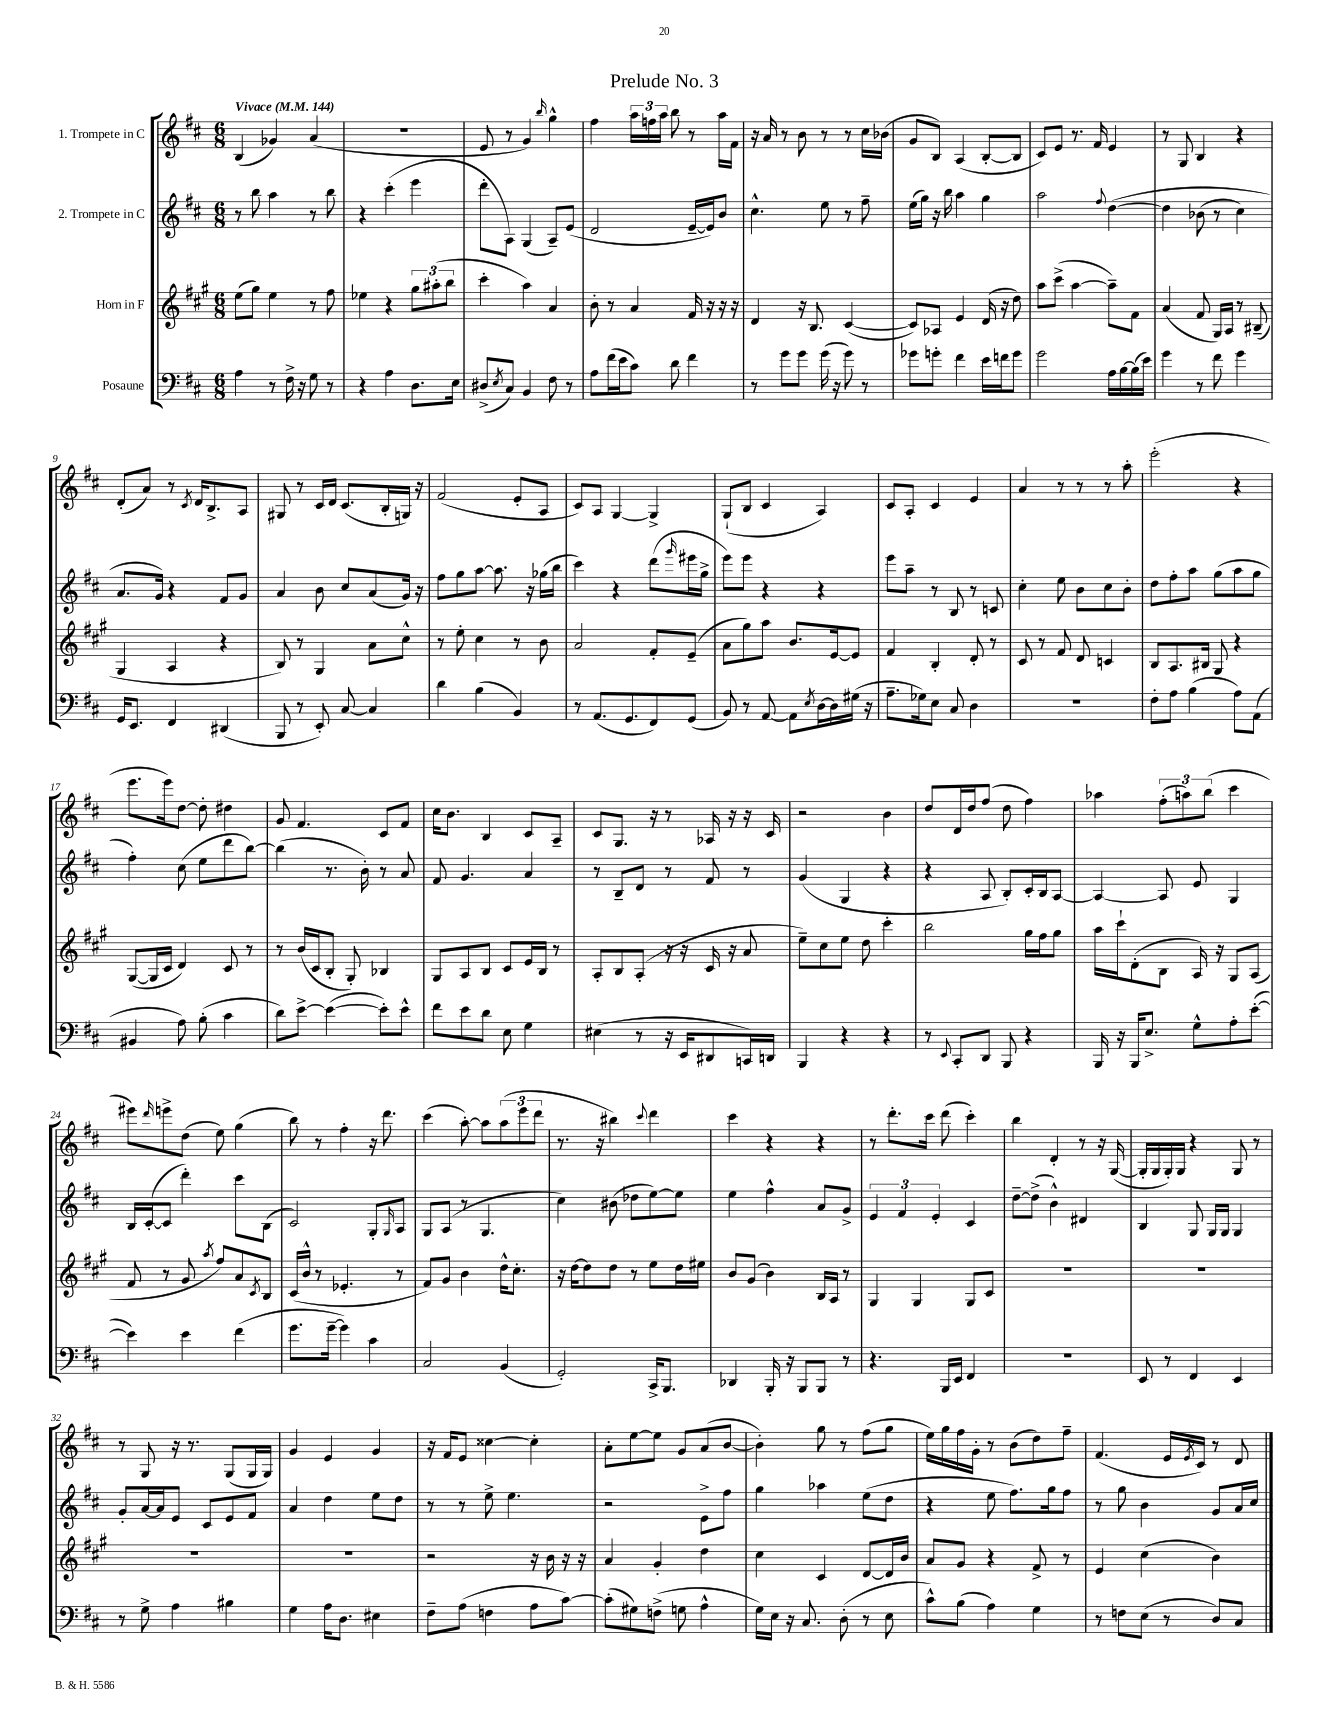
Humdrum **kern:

**kern	**kern	**kern	**kern
*part4	*part3	*part2	*part1
*staff4	*staff3	*staff2	*staff1
*I"Posaune	*I"Horn in F	*I"2. Trompete in C	*I"1. Trompete in C
*clefF4	*clefG2	*clefG2	*clefG2
*k[f#c#]	*k[f#c#g#]	*k[f#c#]	*k[f#c#]
*M6/8	*M6/8	*M6/8	*M6/8
*MM144	*MM144	*MM144	*MM144
=1	=1	=1	=1
!	!	!	!LO:TX:a:B:t=Vivace
4A\	(8ee\L	8r	(4B/
.	8gg#\J)	8bb\	.
8r	4ee\	4aa\	4g-X/)
16F#^\	.	.	.
16r	.	.	.
8G\	8r	8r	(4a/
8r	8ff#\	8bb\	.
=2	=2	=2	=2
4r	4ee-X\	4r	2.r
4A\	4r	(4ccc#'\	.
8.D\L	12gg#\L	4eee\	.
.	(12aa#X'\	.	.
.	12bb\J	.	.
16E\Jk	.	.	.
=3	=3	=3	=3
(8D#X^/L	4ccc#'\	8ddd'\L	8e/
8qE/	.	.	.
8C#/J)	.	8A\J)	8r
4BB/	4aa\)	(4G/	4g/)
.	.	.	16qqbb/
8F#\	4a/	8A~/L)	4gg^^\
8r	.	(8e/J	.
=4	=4	=4	=4
8A\L	8b'\	2d/	4ff#\
(16f#\L	8r	.	.
16e\J	.	.	.
8c#\J)	4a/	.	24aa\LL
.	.	.	24ffn\
.	.	.	24aa\JJ
8d\	.	.	8bb\
4f#\	16f#/	[16e~/LL	8r
.	16r	16e/J])	.
.	16r	8b/J	16aa\LL
.	16r	.	16f#\JJ
=5	=5	=5	=5
8r	4d/	4.cc#^^\	16r
.	.	.	16a/
8g\L	.	.	8r
8g\J	16r	.	8b\
.	8.B/	.	.
(16g\	.	8ee\	8r
16r	.	.	.
8g\)	([4c#/	8r	8r
8r	.	8ff#~\	16cc#\LL
.	.	.	(16b-X\JJ
=6	=6	=6	=6
8g-X\L	8c#/L])	(16ee\LL	8g/L
.	.	16gg\JJ)	.
8gn'\J	8A-X/J	16r	8B/J)
.	.	16bb\	.
4f#\	4e/	4aa\	(4A/
16e\LL	(16d/	4gg\	[8B'/L
16fn\J	16r	.	.
8g\J	8dd\)	.	8B/J]
=7	=7	=7	=7
2g\	8aa\L	2aa\	8c#/L)
.	(8ccc#^\J	.	8e/J
.	[4aa\	.	8.r
.	.	.	16f#/
.	.	8qqff#/	.
16A\LL	8aa~\L])	([4dd\	4e/
[16B\	.	.	.
(16B\]	8f#\J	.	.
16e\JJ)	.	.	.
=8	=8	=8	=8
4g\	(4a/	4dd\]	8r
.	.	.	8G/
8r	8f#/	(8b-X\	4B/
8f#\	16G#/LL)	8r	.
.	16A/JJ	.	.
4g\	8r	4cc#\)	4r
.	(8B#X~/	.	.
!!LO:LB:g=z
=9	=9	=9	=9
16GG/KL	4G#/	8.a/L	(8d'/L
8.EE/J	.	.	.
.	.	.	8a/J)
.	.	16g/Jk)	.
4FF#/	4A/	4r	8r
.	.	.	8qc#/
.	.	.	16d/KL
.	.	.	8.B^/
(4DD#X/	4r	8f#/L	.
.	.	8g/J	8A/J
=10	=10	=10	=10
8BBB/	8B/)	4a/	8G#X/
8r	8r	.	8r
8EE'/)	4G#/	8b\	16c#/LL
.	.	.	16d/JJ
[8C#/	.	8cc#/L	(8.c#/L
4C#/]	8a\L	(8a/	.
.	.	.	16B'/L
.	8cc#^^\J	16g/Jk)	16Gn/JJ)
.	.	16r	16r
=11	=11	=11	=11
4d\	8r	8ff#\L	(2f#/
.	8ee'\	8gg\	.
(4B\	4cc#\	[8aa\J	.
.	.	8.aa\]	.
4BB/)	8r	.	8e'/L
.	.	16r	.
.	8b\	(16gg-X\LL	8A/J
.	.	16bb\JJ	.
=12	=12	=12	=12
8r	2a/	4ccc#\)	8c#/L)
(8.AA/L	.	.	8A/J
.	.	4r	[4G/
8.GG/	.	.	.
8FF#/)	8f#'/L	(8ddd\L	4G^/]
.	.	16qqggg/	.
(8GG/J	(8e~/J	16eee#X\L	.
.	.	16gg^\JJ	.
=13	=13	=13	=13
8BB/)	8a\L	8eee\L)	(8G`/L
8r	8gg#\)	8eee\J	8B/J
[8AA/	8aa\J	4r	4c#/
8AA\L]	8.b/L	.	.
8qE/	.	.	.
[16D\L	.	4r	4A/)
16D\]	[16e/k	.	.
(16G#X\JJ	8e/J]	.	.
16r	.	.	.
=14	=14	=14	=14
8.A~\L	4f#/	8eee\L	8c#/L
.	.	8aa~\J	8A'/J
16G-X\k)	.	.	.
8E\J	4B'/	8r	4c#/
8C#/	.	8B/	.
4D\	8d'/	8r	4e/
.	8r	8cn/	.
=15	=15	=15	=15
2.r	8c#/	4cc#'\	4a/
.	8r	.	.
.	8f#/	8ee\	8r
.	8d/	8b\L	8r
.	4cn/	8cc#\	8r
.	.	8b'\J	8aa'\
=16	=16	=16	=16
8F#'\L	8B/L	8dd\L	(2eee'\
8A\J	8.A/	8ff#'\	.
(4B\	.	8aa\J	.
.	16B#X/Jk	.	.
.	8G#/	(8gg\L	.
8A\L)	4r	8aa\	4r
(8AA\J	.	8gg\J	.
!!LO:LB:g=z
=17	=17	=17	=17
4BB#X/	([8G#/L	4ff#'\)	8.eee\L
.	16G#/L]	.	.
.	16c#/JJ	.	16eee\k)
8A\)	4d/)	(8cc#\	[8dd\J
(8B'\	.	8ee\L	8dd'\]
4c#\	8c#/	8ddd\	4dd#X\
.	8r	[8bb\J)	.
=18	=18	=18	=18
8d\L)	8r	(4bb\]	8g/
[8e^\J	(16b/LL	.	4.f#/
.	16c#/J	.	.
(4e\_	8B'/J	8.r	.
.	8G#'/)	.	.
.	.	16b'\)	.
8e'\L])	4B-X/	8r	8c#/L
8e^^\J	.	8a/	8f#/J
=19	=19	=19	=19
8f#\L	8G#/L	8f#/	16cc#\KL
.	.	.	8.b\J
8e\	8A/	4.g/	.
8d\J	8B/J	.	4B/
8E\	8c#/L	.	.
4G\	16e/L	4a/	8c#/L
.	16B/JJ	.	.
.	8r	.	8A~/J
=20	=20	=20	=20
(4E#X\	8A'/L	8r	8c#/L
.	8B/	8B~/L	8.G/J
8r	(8A'/J	8d/J	.
.	.	.	16r
16r	16r	8r	8r
16EE/KL	16r	.	.
8DD#X/	16c#/	8f#/	16A-X/
.	16r	.	16r
16CCn/L)	8a/	8r	16r
16DDn/JJ	.	.	16c#/
=21	=21	=21	=21
4BBB/	8ee~\L)	(4g/	2r
.	8cc#\	.	.
4r	8ee\J	4G/	.
.	8dd\	.	.
4r	4ccc#'\	4r	4b\
=22	=22	=22	=22
8r	2bb\	4r	8dd/L
8qqEE/	.	.	.
8CC#'/L	.	.	16d/L
.	.	.	16dd/J
8DD/J	.	8A/	(8ff#/J
8BBB/	.	8B'/L)	8dd\
4r	16gg#\LL	16c#'/L	4ff#\)
.	16ff#\J	16B/J	.
.	8gg#\J	[8A/J	.
=23	=23	=23	=23
16BBB/	16aa\LL	4A/_	4aa-X\
16r	16ccc#`\J	.	.
16BBB/KL	(8d'\	.	.
8.E^/J	.	.	.
.	8B\J	8A/]	(12ff#'\L
.	.	.	12aan\)
8G^^\L	16A/)	8e/	.
.	.	.	(12bb\J
.	16r	.	.
8A'\	8G#/L	4G/	4ccc#\
([8e'\J	(8A/J	.	.
!!LO:LB:g=z
=24	=24	=24	=24
4e\])	8f#/	16B/LL	8eee#X\L)
.	.	([16c#'/J	.
.	.	.	16qqddd/
.	8r	8c#/J]	8eeen^\
4e\	8g#/	4ddd'\)	(8dd\J
.	8qaa/	.	.
.	8ff#/L)	.	8ee\)
(4f#\	8a/	8ccc#\L	(4gg\
.	8qc#/	.	.
.	8B/J	(8B\J	.
=25	=25	=25	=25
8.g\L	(16c#/LL	2c#/)	8bb\)
.	16b^^/JJ	.	.
.	8r	.	8r
[16g~\Jk	.	.	.
4g\])	4.e-X'/	.	4ff#'\
4c#\	.	8G'/L	16r
.	.	.	8.ddd\
.	.	16qqG/	.
.	8r	8A/J	.
=26	=26	=26	=26
2C#/	8f#/L)	8G/L	(4ccc#\
.	8g#/J	(8A/J	.
.	4b\	8r	[8aa'\)
.	.	4.G/	8aa\L]
(4BB/	16dd^^\KL	.	(12aa\
.	8.cc#'\J	.	.
.	.	.	12eee\
.	.	.	12ddd\J
=27	=27	=27	=27
2GG'/)	16r	4cc#\)	8.r
.	[16dd\KL	.	.
.	8dd\]	.	.
.	.	.	16r
.	8dd\J	(8b#X\	4bb#X\)
.	8r	8dd-X\L	.
.	.	.	8qqccc#/
16CC#^/KL	8ee\L	[8ee\)	4ddd\
8.BBB/J	.	.	.
.	16dd\L	8ee\J]	.
.	16ee#X\JJ	.	.
=28	=28	=28	=28
4DD-X/	8b/L	4ee\	4ccc#\
.	(8g#/J	.	.
16BBB'/	4b\)	4ff#^^\	4r
16r	.	.	.
8BBB/L	.	.	.
8BBB/J	16B/LL	8a/L	4r
.	16A/JJ	.	.
8r	8r	8g^/J	.
=29	=29	=29	=29
4.r	4G#/	6e/	8r
.	.	.	8.ddd'\L
.	.	6f#/	.
.	4G#/	.	.
.	.	.	16ccc#\Jk
.	.	6e'/	.
16BBB/LL	.	.	(8ddd\
16EE/JJ	.	.	.
4FF#/	8G#/L	4c#/	4ccc#'\)
.	8c#/J	.	.
=30	=30	=30	=30
2.r	2.r	[8dd~\L	4bb\
.	.	(8dd^\J]	.
.	.	4b^^\)	4d'/
.	.	4d#X/	8r
.	.	.	16r
.	.	.	([16G/
=31	=31	=31	=31
8EE/	2.r	4B/	16G'/LL]
.	.	.	16G/
8r	.	.	16G'/)
.	.	.	16G/JJ
4FF#/	.	8G/	4r
.	.	16G/LL	.
.	.	16G/JJ	.
4EE/	.	4G/	8G/
.	.	.	8r
!!LO:LB:g=z
=32	=32	=32	=32
8r	2.r	8g'/L	8r
8G^\	.	[16a/L	8G/
.	.	16a/J]	.
4A\	.	8e/J	16r
.	.	.	8.r
.	.	8c#/L	.
4B#X\	.	8e/	(8G/L
.	.	8f#/J	16G/L
.	.	.	16G/JJ)
=33	=33	=33	=33
4G\	2.r	4a/	4g/
16A\KL	.	4dd\	4e/
8.D\J	.	.	.
4E#X\	.	8ee\L	4g/
.	.	8dd\J	.
=34	=34	=34	=34
8F#~\L	2r	8r	16r
.	.	.	16f#/KL
(8A\J	.	8r	8e/J
4Fn\	.	8ee^\	[4cc##X\
.	.	4.ee\	.
8A\L	16r	.	4cc##'\]
.	16b\	.	.
[8c#\J)	16r	.	.
.	16r	.	.
=35	=35	=35	=35
(8c#'\L]	4a/	2r	8a'\L
8G#X\)	.	.	[8ee\
(8Fn^\J	4g#'/	.	8ee\J]
8Gn\	.	.	8g/L
4A^^\	4dd\	8e^\L	(8a/
.	.	8ff#\J	[8b/J
=36	=36	=36	=36
16G\LL)	4cc#\	4gg\	4b'\])
16E\JJ	.	.	.
16r	.	.	.
8.C#/	.	.	.
.	4c#/	4aa-X\	8gg\
(8D'\	.	.	8r
8r	[8d/L	(8ee\L	(8ff#\L
8E\	16d/L]	8dd\J	8gg\J
.	16b/JJ	.	.
=37	=37	=37	=37
8c#^^\L)	8a/L	4r	16ee\LL)
.	.	.	16gg\
(8B\J	8g#/J	.	16ff#\
.	.	.	16g'\JJ
4A\)	4r	8ee\	8r
.	.	8.ff#\L)	(8b\L
4G\	8f#^/	.	8dd\)
.	.	16gg\k	.
.	8r	8ff#\J	8ff#~\J
=38	=38	=38	=38
8r	4e/	8r	(4.f#/
8Fn\L	.	8gg\	.
(8E\J	(4cc#\	4b\	.
8r	.	.	16e/LL
.	.	.	8qe/
.	.	.	16c#/JJ)
8D/L)	4b\)	8g/L	8r
8C#/J	.	16a/L	8d/
.	.	16cc#/JJ	.
==	==	==	==
*-	*-	*-	*-
